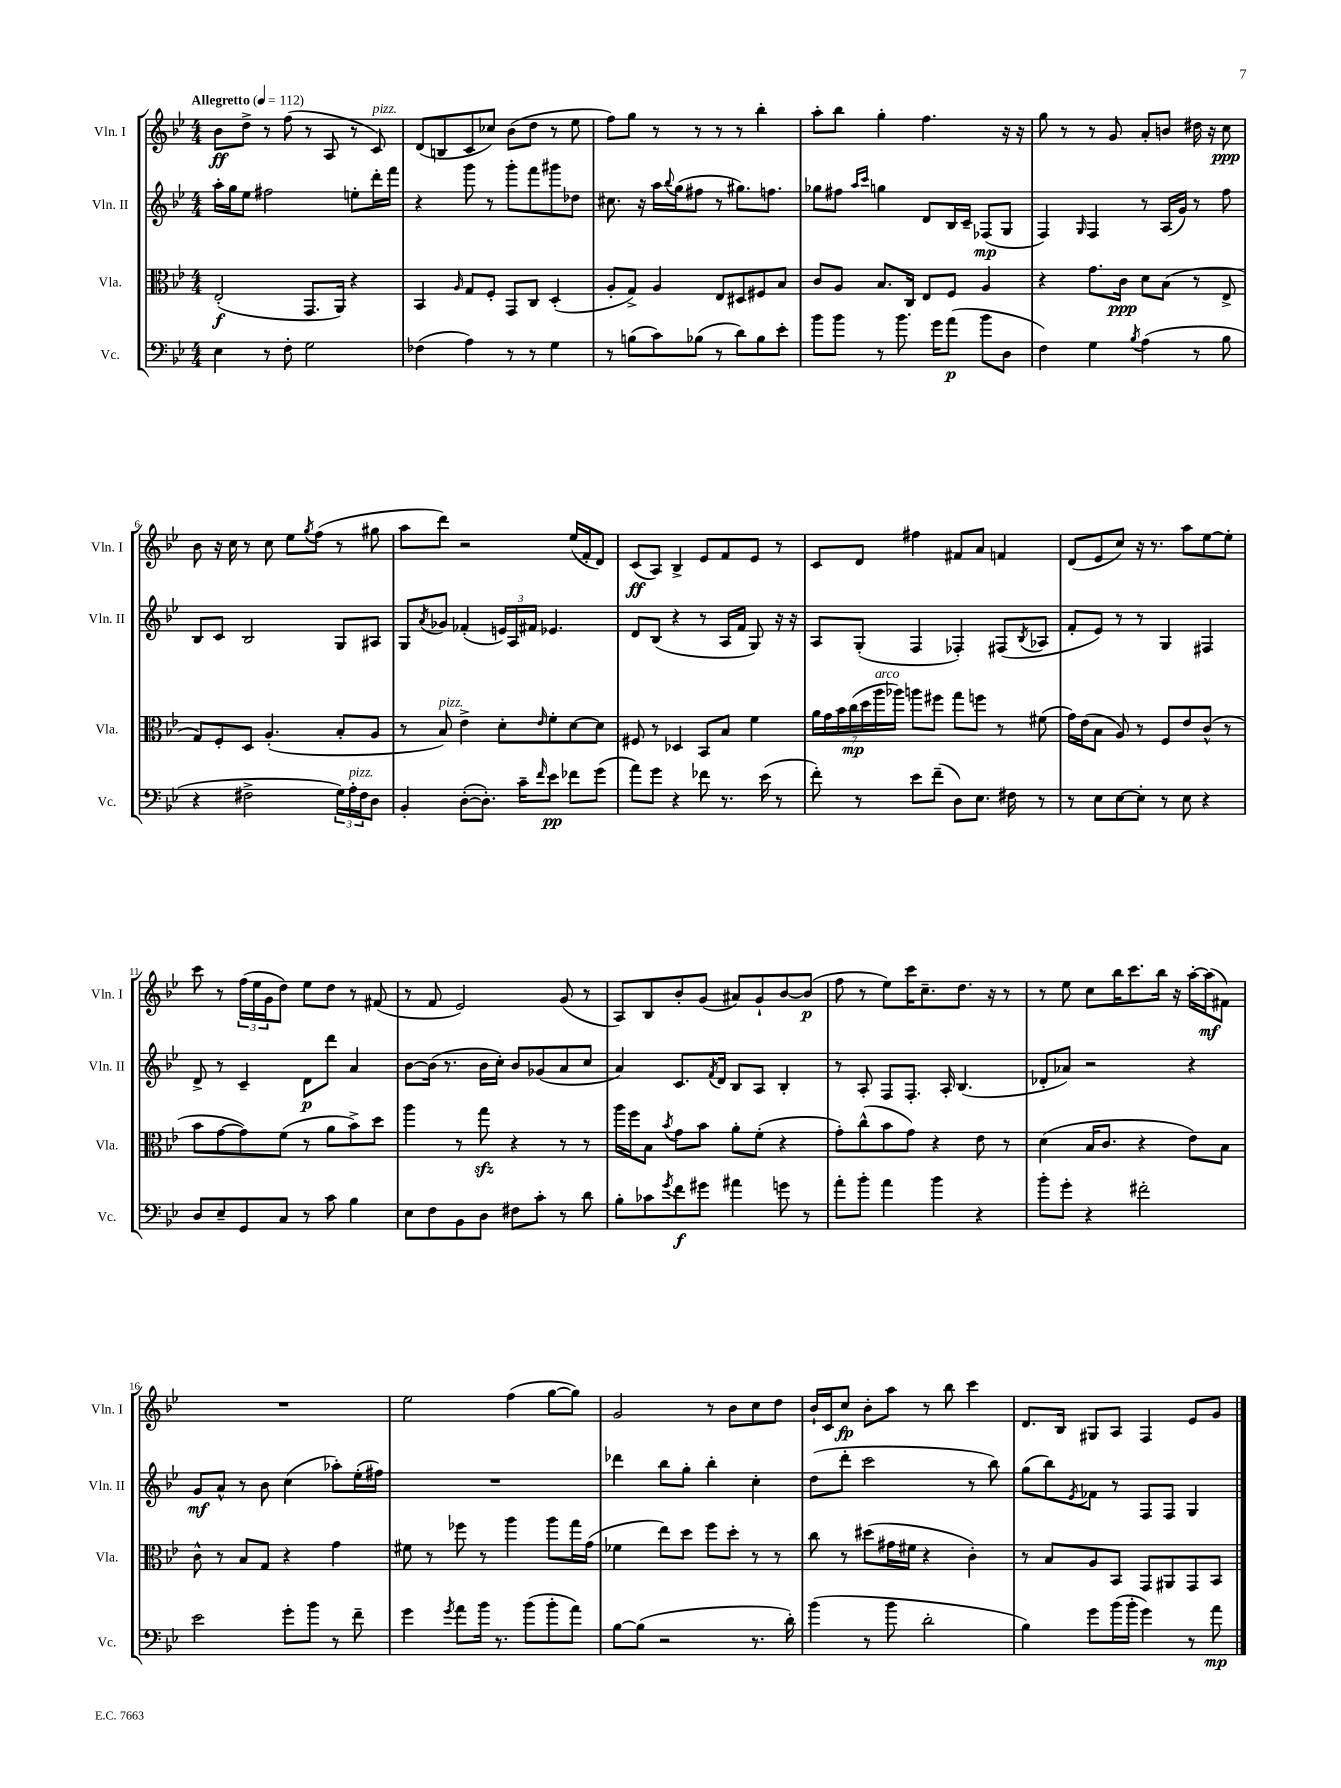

**kern	**dynam	**kern	**dynam	**kern	**dynam	**kern	**dynam
*part4	*part4	*part3	*part3	*part2	*part2	*part1	*part1
*staff4	*staff4	*staff3	*staff3	*staff2	*staff2	*staff1	*staff1
*I"Vc.	*	*I"Vla.	*	*I"Vln. II	*	*I"Vln. I	*
*I'Vc.	*	*I'Vla.	*	*I'Vln. II	*	*I'Vln. I	*
*clefF4	*	*clefC3	*	*clefG2	*	*clefG2	*
*k[b-e-]	*	*k[b-e-]	*	*k[b-e-]	*	*k[b-e-]	*
*M4/4	*	*M4/4	*	*M4/4	*	*M4/4	*
*MM112	*	*MM112	*	*MM112	*	*MM112	*
=1	=1	=1	=1	=1	=1	=1	=1
!	!	!	!	!	!	!LO:TX:a:B:t=Allegretto	!
4E-\	.	(2E-'/	f	16aa'\LL	.	8b-\L	ff
.	.	.	.	16gg\J	.	.	.
.	.	.	.	8ee-\J	.	8dd^\J	.
8r	.	.	.	2ff#X\	.	8r	.
8F'\	.	.	.	.	.	(8ff\	.
2G\	.	8.GG/L	.	.	.	8r	.
.	.	.	.	.	.	8A/	.
.	.	16AA/Jk)	.	.	.	.	.
.	.	4r	.	8een'\L	.	8r	.
!	!	!	!	!	!	!LO:TX:a:i:t=pizz.	!
.	.	.	.	16ddd'\L	.	8c/)	.
.	.	.	.	16fff\JJ	.	.	.
=2	=2	=2	=2	=2	=2	=2	=2
(4F-X\	.	4BB-/	.	4r	.	(8d/L	.
.	.	.	.	.	.	8Bn/	.
.	.	16qqA/	.	.	.	.	.
4A\)	.	8G/L	.	8ggg\	.	8c/	.
.	.	8F'/J	.	8r	.	8cc-X/J)	.
8r	.	8GG/L	.	8ggg'\L	.	(8b-\L	.
8r	.	8C/J	.	8fff\	.	8dd\J	.
4G\	.	(4D'/	.	8ggg#X\	.	8r	.
.	.	.	.	8dd-X\J	.	8ee-\	.
=3	=3	=3	=3	=3	=3	=3	=3
8r	.	8A'/L	.	8.cc#X\	.	8ff\L)	.
(8Bn\L	.	8G^/J)	.	.	.	8gg\J	.
.	.	.	.	16r	.	.	.
8c\)	.	4A/	.	16aa\LL	.	8r	.
.	.	.	.	8qqbb-/	.	.	.
.	.	.	.	(16gg\J	.	.	.
(8B-X\J	.	.	.	8ff#X\J	.	8r	.
8r	.	8E-/L	.	8r	.	8r	.
8d\L)	.	8D#X/	.	8.gg#X\L)	.	8r	.
8B-\	.	8F#X/	.	.	.	4bb-'\	.
.	.	.	.	8.ffn\J	.	.	.
8e-'\J	.	8B-/J	.	.	.	.	.
=4	=4	=4	=4	=4	=4	=4	=4
8b-\L	.	8c/L	.	8gg-X\L	.	8aa'\L	.
8b-\J	.	8A/J	.	8ff#X\J	.	8bb-\J	.
.	.	.	.	16qqaa/LL	.	.	.
.	.	.	.	16qqccc/JJ	.	.	.
8r	.	8.B-/L	.	4ggn\	.	4gg'\	.
8.b-\	.	.	.	.	.	.	.
.	.	16C/Jk	.	.	.	.	.
.	.	8E-/L	.	8d/L	.	4.ff\	.
16g\KL	.	.	.	.	.	.	.
(8a\J	p	8F/J	.	16B-/L	.	.	.
.	.	.	.	16c~/JJ	.	.	.
8b-\L	.	4A/	.	(8F-X/L	mp	.	.
8D\J	.	.	.	8G/J	.	16r	.
.	.	.	.	.	.	16r	.
=5	=5	=5	=5	=5	=5	=5	=5
4F\)	.	4r	.	4F/)	.	8gg\	.
.	.	.	.	.	.	8r	.
.	.	.	.	16qqG/	.	.	.
4G\	.	8.g\L	.	4F/	.	8r	.
.	.	.	.	.	.	8g/	.
.	.	16c\Jk	ppp	.	.	.	.
8qB-/	.	.	.	.	.	.	.
(4A\	.	8d\L	.	8r	.	8a'/L	.
.	.	(8B-\J	.	(16A/LL	.	8bn/J	.
.	.	.	.	16g/JJ)	.	.	.
8r	.	8r	.	8r	.	16dd#X\	.
.	.	.	.	.	.	16r	.
8B-\	.	8E-^/	.	8ff\	.	8cc\	ppp
!!LO:LB:g=z
=6	=6	=6	=6	=6	=6	=6	=6
4r	.	8G/L)	.	8B-/L	.	8b-\	.
.	.	8F'/	.	8c/J	.	16r	.
.	.	.	.	.	.	16cc\	.
2F#X^\	.	8D/J	.	2B-/	.	8r	.
.	.	(4.A'/	.	.	.	8cc\	.
.	.	.	.	.	.	8ee-\L	.
.	.	.	.	.	.	8qgg/	.
.	.	.	.	.	.	(8ff\J	.
24G\LL)	.	8B-'/L	.	8G/L	.	8r	.
!LO:TX:a:i:t=pizz.	!	!	!	!	!	!	!
24A'\	.	.	.	.	.	.	.
24F#\J	.	.	.	.	.	.	.
8D\J	.	8A/J	.	8A#X/J	.	8gg#X\	.
=7	=7	=7	=7	=7	=7	=7	=7
4BB-'/	.	8r	.	8G/L	.	8aa\L	.
.	.	.	.	8qa/	.	.	.
!	!	!LO:TX:a:i:t=pizz.	!	!	!	!	!
.	.	8B-/)	.	8g-X/J	.	8ddd\J)	.
([8D'\L	.	4e-^\	.	(4f-X'/	.	2r	.
8.D'\J])	.	.	.	.	.	.	.
.	.	8d'\L	.	24en/LL)	.	.	.
.	.	.	.	24A/	.	.	.
16c~\KL	.	.	.	.	.	.	.
.	.	.	.	24f#X/JJ	.	.	.
16qqf/	.	16qqe-/	.	.	.	.	.
8e-\J	pp	8f'\	.	4.e-X/	.	.	.
8f-X\L	.	[8d\	.	.	.	(16ee-/LL	.
.	.	.	.	.	.	16f'/J	.
(8g\J	.	8d\J]	.	.	.	8d/J)	.
=8	=8	=8	=8	=8	=8	=8	=8
8a\L)	.	8F#X/	.	8d/L	.	(8c/L	ff
8g\J	.	8r	.	(8B-/J	.	8A/J)	.
4r	.	4D-X/	.	4r	.	4B-^/	.
8f-X\	.	8BB-/L	.	8r	.	8e-/L	.
8.r	.	8B-/J	.	16A/LL	.	8f/	.
.	.	.	.	16f/JJ	.	.	.
.	.	4f\	.	8G/)	.	8e-/J	.
(16e-\	.	.	.	.	.	.	.
8r	.	.	.	16r	.	8r	.
.	.	.	.	16r	.	.	.
=9	=9	=9	=9	=9	=9	=9	=9
8f'\)	.	28a\LL	.	8A/L	.	8c/L	.
.	.	28g\	.	.	.	.	.
.	.	28b-\	.	.	.	.	.
.	.	(28cc\	mp	.	.	.	.
8r	.	.	.	(8G'/J	.	8d/J	.
.	.	28dd\	.	.	.	.	.
!	!	!LO:TX:a:i:t=arco	!	!	!	!	!
.	.	28aa\	.	.	.	.	.
.	.	28aa-X\JJ)	.	.	.	.	.
8e-\L	.	8aan\L	.	4F/	.	4ff#X\	.
(8f~\J	.	8ff#X\J	.	.	.	.	.
8D\L)	.	8gg\L	.	4F-X'/)	.	8f#X/L	.
8.E-\J	.	8ffn\J	.	.	.	8a/J	.
.	.	8r	.	(8F#X/L	.	4fn/	.
16F#X\	.	.	.	.	.	.	.
.	.	.	.	8qB-/	.	.	.
8r	.	(8f#X\	.	8A-X/J	.	.	.
=10	=10	=10	=10	=10	=10	=10	=10
8r	.	16g\LL)	.	8f'/L	.	(8d/L	.
.	.	(16e-\J	.	.	.	.	.
8E-\L	.	8B-\J	.	8e-/J)	.	8e-/	.
[8E-\	.	8A/)	.	8r	.	8cc/J)	.
8E-'\J]	.	8r	.	8r	.	16r	.
.	.	.	.	.	.	8.r	.
8r	.	8F/L	.	4G/	.	.	.
8E-\	.	8e-/	.	.	.	8aa\L	.
4r	.	(8c^^/J	.	4F#X/	.	[8ee-\	.
.	.	8r	.	.	.	8ee-'\J]	.
!!LO:LB:g=z
=11	=11	=11	=11	=11	=11	=11	=11
8D/L	.	8b-\L	.	8d^/	.	8ccc\	.
8E-~/	.	[8g\	.	8r	.	8r	.
8GG/	.	8g\])	.	4c~/	.	(24ff\LL	.
.	.	.	.	.	.	24ee-\	.
.	.	.	.	.	.	24g\J	.
8C/J	.	(8f\J	.	.	.	8dd\J)	.
8r	.	8r	.	8d\L	p	8ee-\L	.
8c\	.	8a\L	.	8ddd\J	.	8dd\J	.
4B-\	.	8b-^\)	.	4a/	.	8r	.
.	.	8dd\J	.	.	.	(8f#X/	.
=12	=12	=12	=12	=12	=12	=12	=12
8E-\L	.	4aa\	.	[8b-\L	.	8r	.
8F\	.	.	.	(16b-\Jk]	.	8f/	.
.	.	.	.	8.r	.	.	.
8BB-\	.	8r	.	.	.	2e-/)	.
8D\J	.	8ggzz\	.	16b-\LL	.	.	.
.	.	.	.	16cc'\JJ)	.	.	.
8F#X\L	.	4r	.	8b-/L	.	.	.
8c'\J	.	.	.	(8g-X/	.	.	.
8r	.	8r	.	8a/	.	(8g/	.
8d\	.	8r	.	8cc/J	.	8r	.
=13	=13	=13	=13	=13	=13	=13	=13
8B-'\L	.	16aa\LL	.	4a/)	.	8A/L)	.
.	.	16ff\J	.	.	.	.	.
8c-X\	.	8B-\J	.	.	.	8B-/	.
8qg/	.	8qb-/	.	.	.	.	.
8f\	f	8g\L	.	8.c/L	.	8b-'/	.
8g#X\J	.	8b-\J	.	.	.	(8g/J	.
.	.	.	.	8qf/	.	.	.
.	.	.	.	16d/Jk	.	.	.
4a#X\	.	8a'\L	.	8B-/L	.	8a#X/L)	.
.	.	(8f'\J	.	8A/J	.	8g`/	.
8gn\	.	4r	.	4B-'/	.	[8b-/	.
8r	.	.	.	.	.	(8b-/J]	p
=14	=14	=14	=14	=14	=14	=14	=14
8a'\L	.	8g'\L)	.	8r	.	8ff\	.
8b-'\J	.	(8cc^^\	.	8A'/	.	8r	.
4a\	.	8b-\	.	8F/L	.	8ee-\L)	.
.	.	8g\J)	.	8.F'/J	.	16ccc\K	.
.	.	.	.	.	.	8.cc~\	.
4b-\	.	4r	.	.	.	.	.
.	.	.	.	16A'/	.	.	.
.	.	.	.	(4.B-/	.	8.dd\J	.
4r	.	8e-\	.	.	.	.	.
.	.	.	.	.	.	16r	.
.	.	8r	.	.	.	8r	.
=15	=15	=15	=15	=15	=15	=15	=15
8b-'\L	.	(4d\	.	8d-X'/L	.	8r	.
8g'\J	.	.	.	8a-X/J)	.	8ee-\	.
4r	.	16B-/KL	.	2r	.	8cc\L	.
.	.	8.c/J	.	.	.	.	.
.	.	.	.	.	.	16bb-\K	.
.	.	.	.	.	.	8.ccc\	.
2f#X'\	.	4r	.	.	.	.	.
.	.	.	.	.	.	16bb-\Jk	.
.	.	.	.	.	.	16r	.
.	.	8e-\L)	.	4r	.	[16aa'\LL	.
.	.	.	.	.	.	(16aa\J]	mf
.	.	8B-\J	.	.	.	8f#X\J)	.
!!LO:LB:g=z
=16	=16	=16	=16	=16	=16	=16	=16
2e-\	.	8c^^\	.	8g/L	mf	1r	.
.	.	8r	.	8a^^/J	.	.	.
.	.	8B-/L	.	8r	.	.	.
.	.	8G/J	.	8b-\	.	.	.
8g'\L	.	4r	.	(4cc\	.	.	.
8b-\J	.	.	.	.	.	.	.
8r	.	4g\	.	8aa-X'\L)	.	.	.
8f~\	.	.	.	(16ee-'\L	.	.	.
.	.	.	.	16ff#X\JJ)	.	.	.
=17	=17	=17	=17	=17	=17	=17	=17
4g\	.	8f#X\	.	1r	.	2ee-\	.
.	.	8r	.	.	.	.	.
8qg/	.	.	.	.	.	.	.
8a\L	.	8ff-X\	.	.	.	.	.
16b-\Jk	.	8r	.	.	.	.	.
8.r	.	.	.	.	.	.	.
.	.	4aa\	.	.	.	(4ff\	.
(8b-\L	.	.	.	.	.	.	.
8b-'\	.	8aa\L	.	.	.	[8gg\L	.
8a\J)	.	16gg\L	.	.	.	8gg\J])	.
.	.	(16g\JJ	.	.	.	.	.
=18	=18	=18	=18	=18	=18	=18	=18
[8B-\L	.	4f-X\	.	4ddd-X\	.	2g/	.
(8B-\J]	.	.	.	.	.	.	.
2r	.	8ee-\L)	.	8bb-\L	.	.	.
.	.	8dd\J	.	8gg'\J	.	.	.
.	.	8ff\L	.	4bb-'\	.	8r	.
.	.	8dd'\J	.	.	.	8b-\L	.
8.r	.	8r	.	4cc'\	.	8cc\	.
.	.	8r	.	.	.	8dd\J	.
16d'\)	.	.	.	.	.	.	.
=19	=19	=19	=19	=19	=19	=19	=19
(4b-\	.	8cc\	.	(8dd\L	.	16b-`/LL	.
.	.	.	.	.	.	16c/J	.
.	.	8r	.	8ddd'\J	.	8cc/J	fp
8r	.	(8dd#X\L	.	2ccc\	.	8b-'\L	.
8b-\	.	16g#X\L	.	.	.	8aa\J	.
.	.	16f#X\JJ	.	.	.	.	.
2d'\	.	4r	.	.	.	8r	.
.	.	.	.	.	.	8bb-\	.
.	.	4c'\)	.	8r	.	4ccc\	.
.	.	.	.	8bb-\)	.	.	.
=20	=20	=20	=20	=20	=20	=20	=20
4B-\)	.	8r	.	(8gg\L	.	8.d/L	.
.	.	8B-/L	.	8bb-\)	.	.	.
.	.	.	.	.	.	16B-/Jk	.
.	.	.	.	8qe-/	.	.	.
8g\L	.	8A/	.	8f-X\J	.	8G#X/L	.
(16b-\L	.	8BB-/J	.	8r	.	8A/J	.
16b-'\JJ	.	.	.	.	.	.	.
4g\)	.	8GG/L	.	8F/L	.	4F/	.
.	.	8AA#X/	.	8F/J	.	.	.
8r	.	8GG/	.	4G/	.	8e-/L	.
8a\	mp	8BB-/J	.	.	.	8g/J	.
==	==	==	==	==	==	==	==
*-	*-	*-	*-	*-	*-	*-	*-
